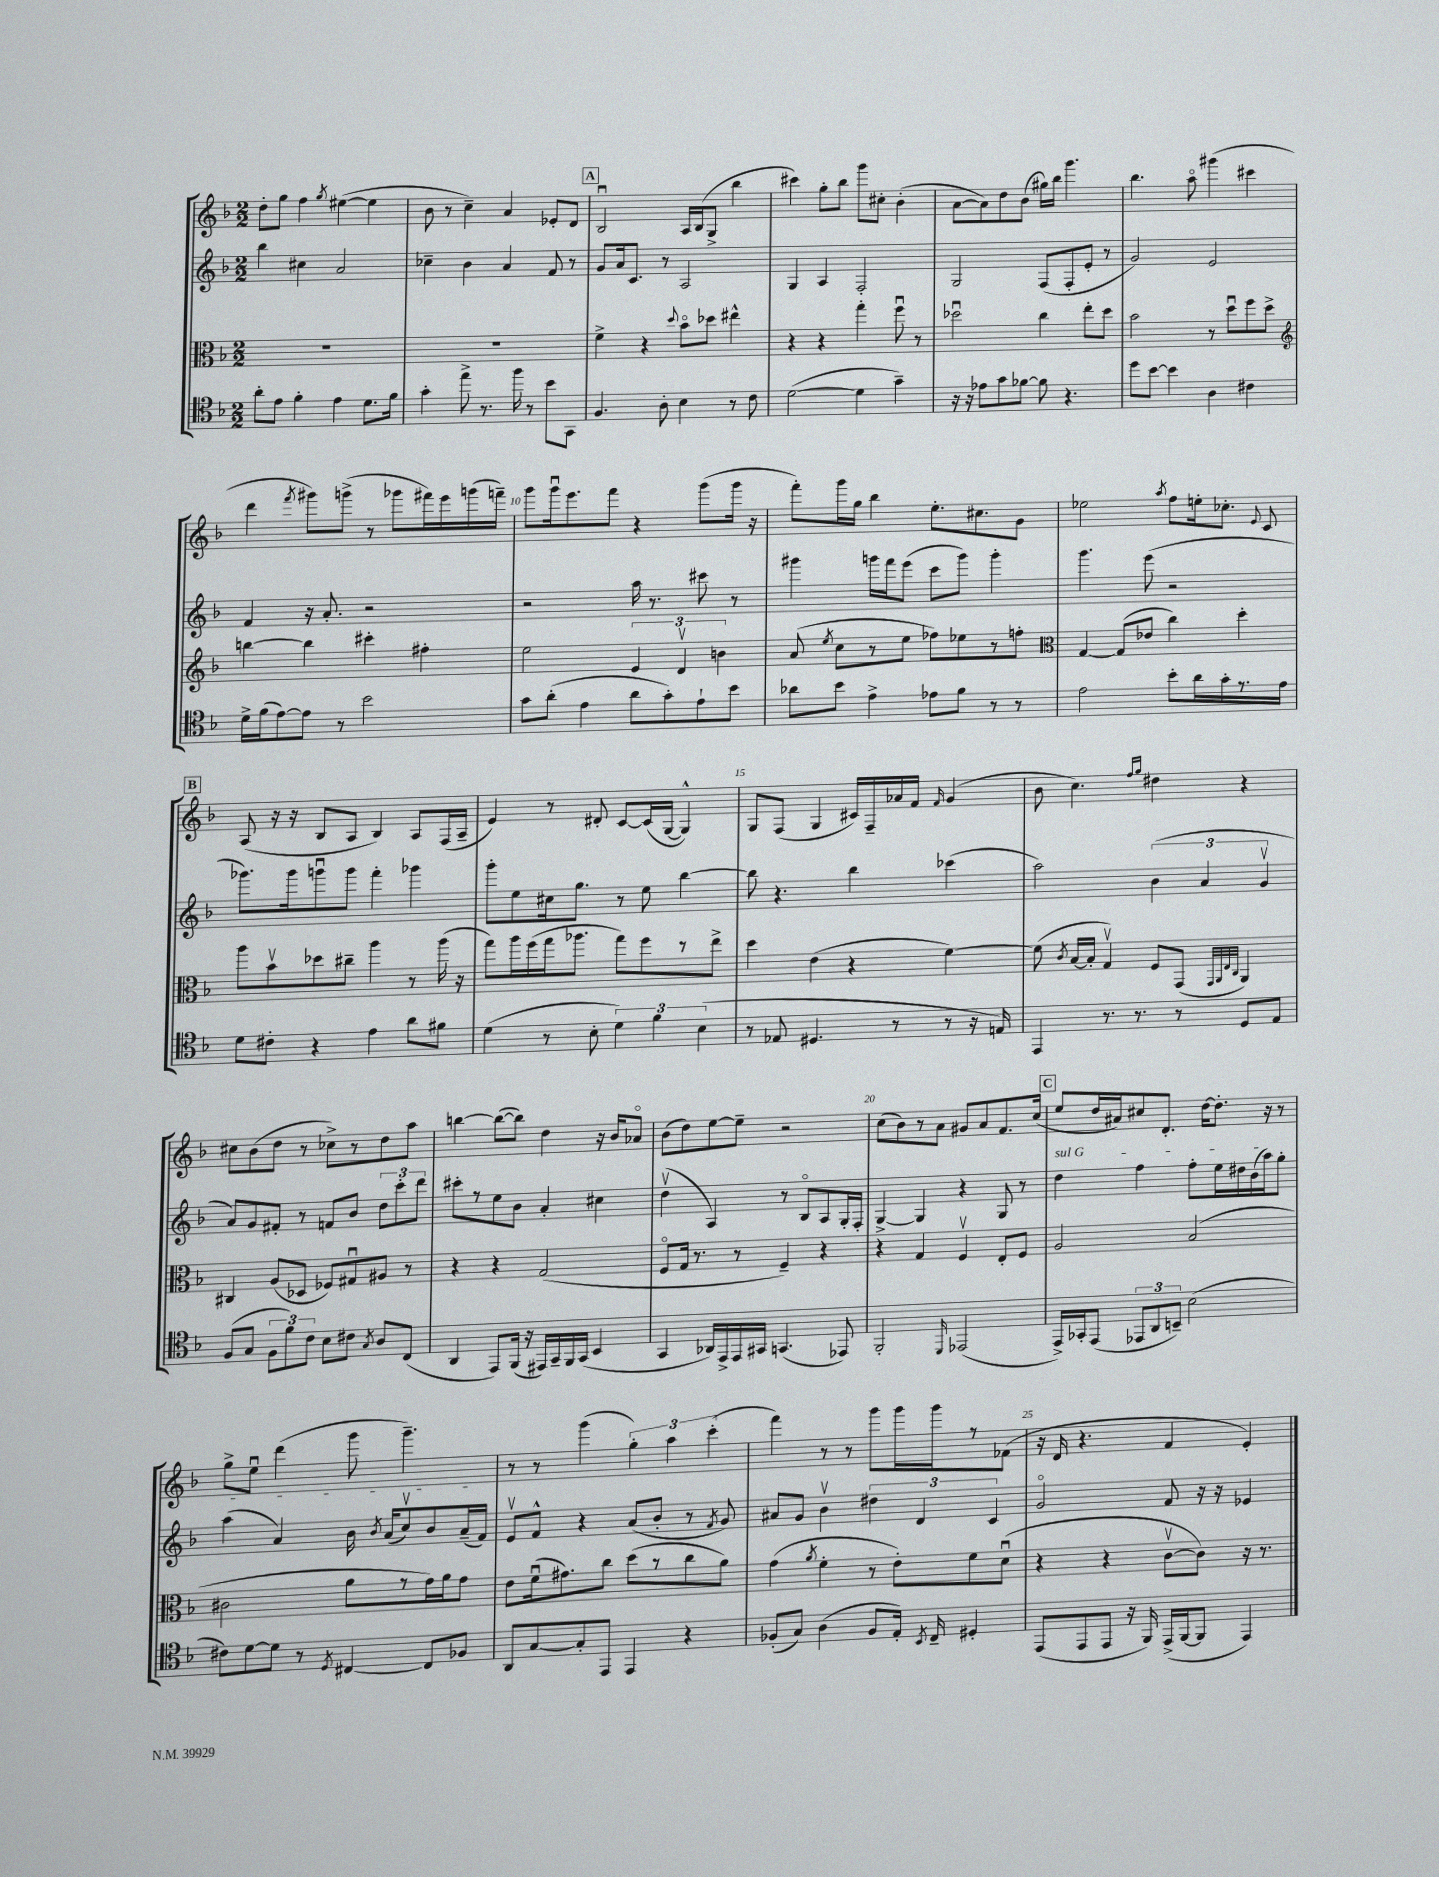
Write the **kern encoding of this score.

**kern	**kern	**kern	**kern
*staff4	*staff3	*staff2	*staff1
*clefC4	*clefC3	*clefG2	*clefG2
*k[b-]	*k[b-]	*k[b-]	*k[b-]
*M2/2	*M2/2	*M2/2	*M2/2
8a'	1r	4bb-	8dd'
8e	.	.	8gg
4f'	.	4cc#	4ff
.	.	.	8qgg
4e	.	2a	([4ee#
8.d	.	.	4ee#]
16f	.	.	.
=	=	=	=
4g'	1r	4cc-~	8b-
.	.	.	8r
8ee^	.	4b-	4cc~)
8.r	.	.	.
.	.	4a	4a
16ff	.	.	.
8r	.	.	.
8b-	.	8f	8e-'
8GG	.	8r	8d
=	=	=	=
4.F	4f^	8g	2B-u
.	.	16a	.
.	.	8.c	.
.	4r	.	.
8A'	.	8r	.
.	8qqdd	.	.
4B-	8b-o	2A	16A
.	.	.	(16B-
.	8dd-	.	8G^
8r	4ee#^^	.	4bb-
8c	.	.	.
=	=	=	=
([2d	4r	4G	4ccc#)
.	4r	4A	8gg'
.	.	.	8bb-
4d]	4gg'	2F'	8ggg
.	.	.	8cc#'
4g~)	8ffu	.	(4b-'
.	8r	.	.
=	=	=	=
16r	2dd-u	2G	[8a
16r	.	.	.
8e-	.	.	8a])
8g	.	.	8dd
[8f-	.	.	(8b-
8f-]	4cc	(8F	16gg#)
.	.	.	16bb-
4.r	.	8F'	4.ggg
.	8ee'	8e'	.
.	8dd-	8r	.
=	=	=	=
8dd	2b-	2g)	4.bb-
[8b-	.	.	.
4b-]	.	.	.
.	.	.	8aao
4A	8r	2e	(4ggg#
.	8ddu	.	.
4c#	8ff	.	4ccc#
.	8dd^	.	.
=	=	=	=
*	*clefG2	*	*
16d^	[4bb	4f	4ddd
(16f	.	.	.
[8e)	.	.	.
.	.	.	8qfff
8e]	4bb]	16r	8ggg#)
.	.	8.a'	.
8r	.	.	(8ggg^
2b-	4ccc#'	2r	8r
.	.	.	8ggg-
.	4ff#'	.	16fff#)
.	.	.	16eee
.	.	.	(16ggg
.	.	.	16fff~)
=	=	=	=
8g	2ee	2r	8ggg
(8a'	.	.	16gggu
.	.	.	8.eee
4e	.	.	.
.	.	.	8fff
8a	6e	16aa	4r
.	.	8.r	.
8g')	.	.	.
.	6dv	.	.
8e`	.	8ccc#	(8ggg
.	6b	.	.
8b-	.	8r	16ggg
.	.	.	16r
=	=	=	=
8a-	(8a	4ggg#	8fff')
.	8qee	.	.
8b-	8cc	.	16ggg
.	.	.	16gg
4e^	8r	16ggg	4bb-
.	.	16fff	.
.	8ee	(8eee	.
8e-	8ff-)	8ccc	8.ee'
8f	8ee-	8ggg)	.
.	.	.	8.cc#
8r	8r	4ggg'	.
8r	8ff'	.	8g
=	=	=	=
*	*clefC3	*	*
2e	[4G	4.ggg	2ee-
.	(8G]	.	.
.	8e-	(8eee	.
.	.	.	8qaa
8b-'	4cc)	2r	8ff
16a	.	.	16ee'
16g'	.	.	8.cc-'
8.r	4dd'	.	.
.	.	.	8qqe
.	.	.	8c
16e	.	.	.
=	=	=	=
8d	8aa	8.ggg-)	(8A
8c#'	8b-v	.	16r
.	.	16ggg-	16r
4r	8dd-	8gggu	8B-
.	8cc#~	8ggg	8A
4e	4aa	4fff'	4B-)
8a	8r	4ggg-	8A
8f#	(16aa	.	(16F
.	16r	.	16A~
=	=	=	=
(4d	8gg)	8ggg'	4e)
.	16aa	8ee	.
.	(16ff	.	.
8r	16gg	16cc#	8r
.	8.aa-	8.gg	.
8B-'	.	.	8d#'
6d)	8gg)	8r	[8c
.	8ff	8ee	(16c]
6f	.	.	.
.	.	.	[16G
.	8r	[4bb-	4G^^])
(6B-	.	.	.
.	8ee^	.	.
=	=	=	=
8r	4dd	8bb-]	8G
8E-	.	4.r	(8F
4.D#	(4e	.	4G
.	4r	4bb-	16c#)
.	.	.	16F~
8r	.	.	16a-
.	.	.	16f
.	.	.	16qqf
8r	[4f)	(4ccc-	(4g
16r	.	.	.
16E)	.	.	.
=	=	=	=
4EE	(8f]	2aa)	8b-
.	8qc	.	.
.	[16B-	.	4.cc)
.	16B-']	.	.
8.r	4Gv)	.	.
8.r	.	.	.
.	.	.	16qqff
.	.	.	16qqgg
.	8F	(6b-	4dd#
8r	(8GG	.	.
.	.	6a	.
.	32qqGG	.	.
.	32qqAA	.	.
.	32qqE	.	.
.	32qqC	.	.
8D	4AA)	.	4r
.	.	6gv	.
8E	.	.	.
=	=	=	=
(8F	4C#	8a)	8cc#
8G	.	8g	(8b-
12F	(8A	8f#'	8dd
12f)	.	.	.
.	8D-	8r	8r
12c	.	.	.
8B-	8F-)	8f	8cc-^)
8c#	8G#u	8b-	8r
8qG	.	.	.
8A	8A#	12dd	8dd
.	.	12ccc'	.
(8C	8r	.	8aa
.	.	12ddd	.
=	=	=	=
4AA	4r	8ccc#'	[4bb
.	.	8r	.
8EE)	4r	8ee	(8bb_
(16FF	.	8b-	8bb])
16r	.	.	.
16EE#)	(2G	4a'	4dd
16GG~	.	.	.
16FF	.	.	.
(16GG	.	.	.
4BB-	.	4cc#	16r
.	.	.	16b-
.	.	.	8a-o
=	=	=	=
4GG	8Fo	(4ddv	(8b-
.	16G	.	8dd)
.	8.r	.	.
16AA-)	.	4A)	[8ee
16EE^	.	.	.
16EE	8r	.	8ee~]
16GG#	.	.	.
(4.GG	4F~)	8r	2r
.	.	8B-o	.
.	4r	8A	.
8EE-)	.	16G'	.
.	.	16F'	.
=	=	=	=
2FF'	4r	[4G^	(8cc
.	.	.	8b-)
.	4G	4G]	8r
.	.	.	8a
16qqDD	.	.	.
(2EE-	4Fv	4r	8g#
.	.	.	8a
.	8E'	8G	8.f
.	8F	8r	.
.	.	.	(16cc
=	=	=	=
16EE^)	2A	4dd	8ee
16GG-'	.	.	.
(8EE	.	.	16dd
.	.	.	16a#)
12EE-	.	4ff	8cc#
12AA	.	.	.
.	.	.	8.d'
12BB~)	.	.	.
(2B-	(2B-	8ff'	.
.	.	.	[16dd
.	.	16ee	8.dd']
.	.	16dd#	.
.	.	(16b-	.
.	.	16aa)	16r
.	.	8gg'	8r
=	=	=	=
8c#)	2c#	(4aa	8gg^
[8d	.	.	8eeu
8d]	.	4a)	(4ddd
8r	.	.	.
8qD	.	.	.
[4C#	8a	16b-	8ggg
.	.	8qb-	.
.	.	(16a	.
.	8r	8ccv)	4.ggg~)
8C#]	16g)	8b-	.
.	16a	.	.
8F-	8g	(16a~	.
.	.	16f)	.
=	=	=	=
8AA	8e	8ev	8r
[8G	(16fu	8f^^	8r
.	8.g#)	.	.
8G']	.	4r	(4ggg
8EE	8cc	.	.
4EE	(8dd	(8a	6gg')
.	8r	8b-'	.
.	.	.	6aa
4r	8cc	8r	.
.	.	.	(6ccc'
.	.	8qf	.
.	8a)	8g)	.
=	=	=	=
(8F-'	(4g	8a#	4fff)
8G)	.	8g	.
.	8qa	.	.
(4A	4f'	4b-v	8r
.	.	.	8r
8F-	8r	6dd#	8ggg
16E')	8e')	.	16ggg
.	.	6d	.
8qBB-	.	.	.
16C~	.	.	16ggg
4D#'	8f	.	8r
.	.	6c	.
.	(8du	.	(8f-
=	=	=	=
(8EE	4r	2go	16r
.	.	.	16d
8EE	.	.	4.r
8EE	4r	.	.
16r	.	.	.
16FF)	.	.	.
(16EE^	[8cv	8f	4f
[16FF	.	.	.
8FF]	8c])	16r	.
.	.	16r	.
4EE)	16r	4e-	4e')
.	8.r	.	.
==	==	==	==
*-	*-	*-	*-
